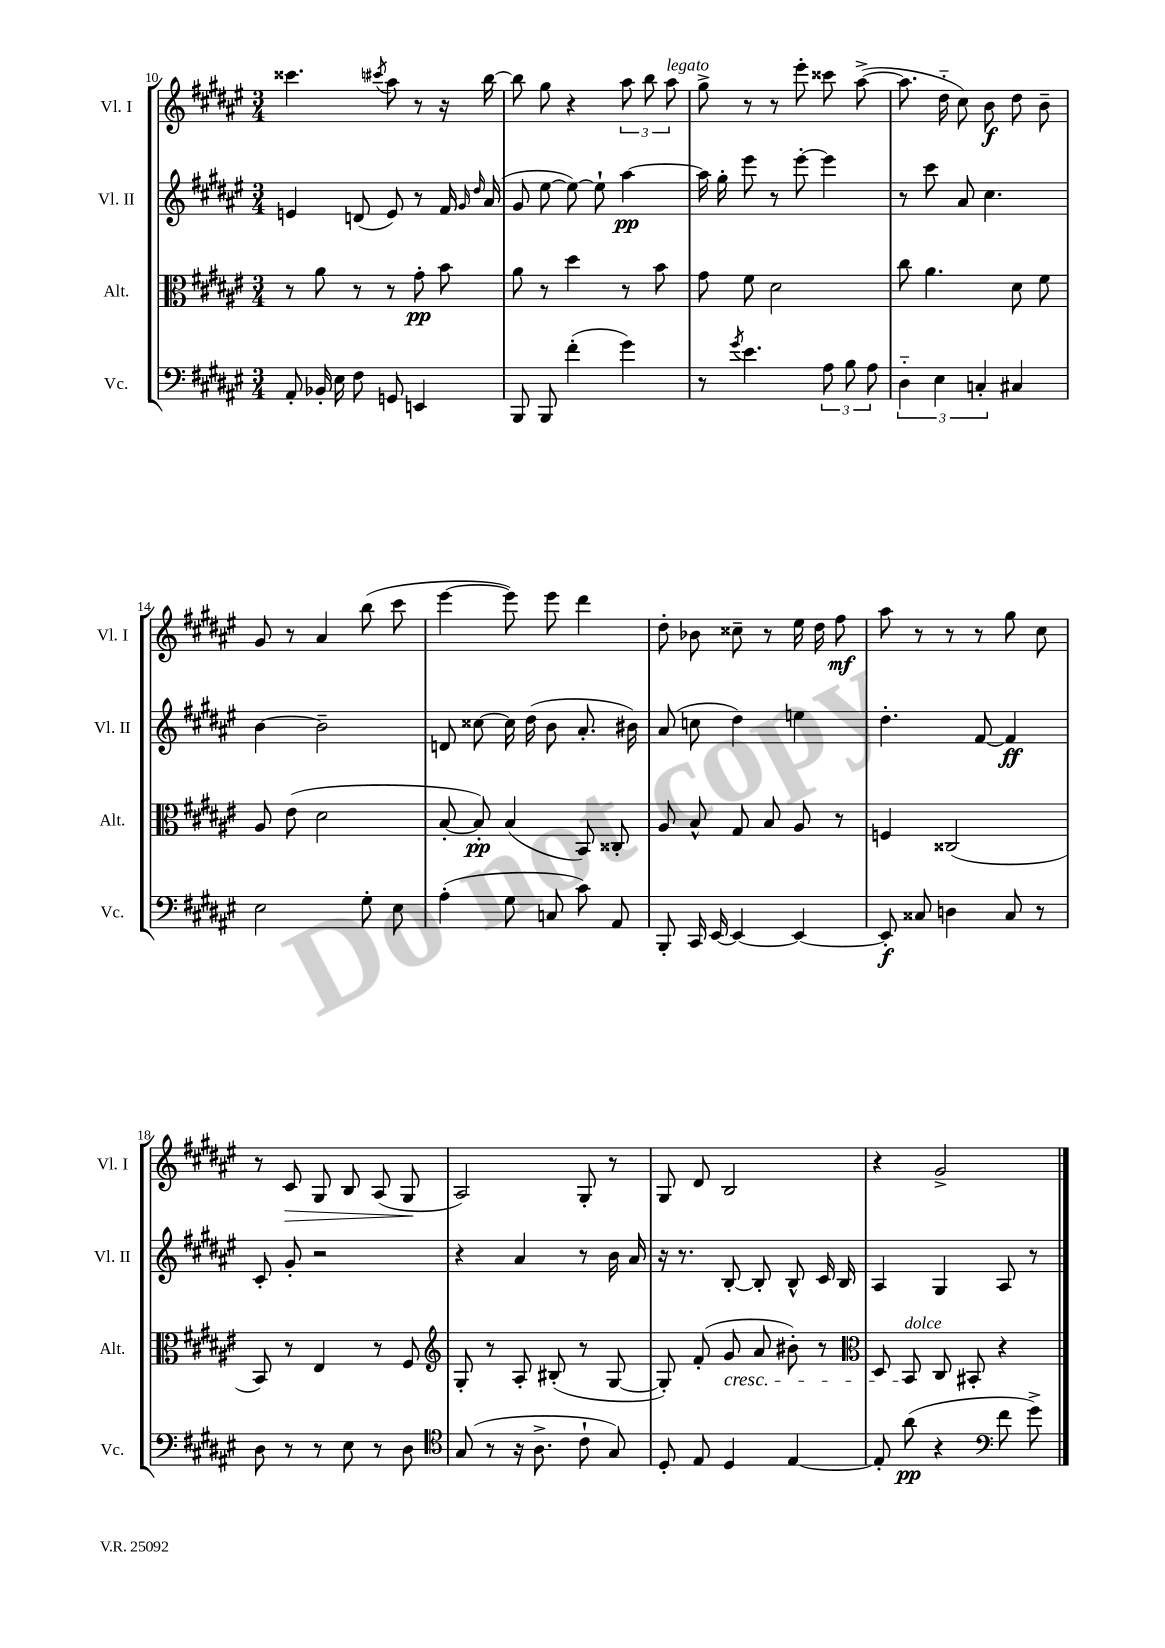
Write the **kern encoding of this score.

**kern	**kern	**kern	**kern
*staff4	*staff3	*staff2	*staff1
*clefF4	*clefC3	*clefG2	*clefG2
*k[f#c#g#d#a#e#]	*k[f#c#g#d#a#e#]	*k[f#c#g#d#a#e#]	*k[f#c#g#d#a#e#]
*M3/4	*M3/4	*M3/4	*M3/4
8AA#'	8r	4e	4.ccc##
16BB-'	8a#	.	.
16E#	.	.	.
8F#	8r	(8d	.
.	.	.	8qccc#
8GG	8r	8e)	8aa#
4EE	8g#'	8r	8r
.	8b	16f#	16r
.	.	16qqg#	.
.	.	16qqdd#	.
.	.	(16a#	[16bb
=	=	=	=
8BBB	8a#	8g#	8bb]
8BBB	8r	[8ee#	8gg#
(4f#'	4dd#	8ee#_)	4r
.	.	8ee#`]	.
4g#)	8r	[4aa#	12aa#
.	.	.	12bb
.	8b	.	.
.	.	.	12aa#
=	=	=	=
8r	8g#	16aa#]	8gg#^
.	.	16gg#'	.
8qg#	.	.	.
4.e#	8f#	8eee#	8r
.	2d#	8r	8r
.	.	[8eee#'	8eee#'
12A#	.	4eee#]	8ccc##
12B	.	.	.
.	.	.	([8aa#^
12A#	.	.	.
=	=	=	=
6D#'~	8cc#	8r	8.aa#]
.	4.a#	8ccc#	.
6E#	.	.	.
.	.	.	16dd#'~
.	.	8a#	8cc#)
6C'	.	.	.
.	.	4.cc#	8b
4C#	8d#	.	8dd#
.	8f#	.	8b~
=	=	=	=
2E#	8A#	[4b	8g#
.	(8e#	.	8r
.	2d#	2b~]	4a#
8G#'	.	.	(8bb
8E#	.	.	8ccc#
=	=	=	=
(4A#'	[8B'	8d	[4eee#
.	8B'])	[8cc##	.
8G#	(4B	16cc##]	8eee#])
.	.	(16dd#	.
8C	.	8b	8eee#
8c#)	8BB)	8.a#'	4ddd#
8AA#	8C##'	.	.
.	.	16b#)	.
=	=	=	=
8BBB'	8A#	(8a#	8dd#'
16CC#	8B^^	8cc	8b-
[16EE#	.	.	.
4EE#_	8G#	4dd#)	8cc##~
.	8B	.	8r
4EE#_	8A#	4ee	16ee#
.	.	.	16dd#
.	8r	.	8ff#
=	=	=	=
8EE#']	4F	4.dd#'	8aa#
8C##	.	.	8r
4D	(2C##	.	8r
.	.	[8f#	8r
8C##	.	4f#]	8gg#
8r	.	.	8cc#
=	=	=	=
8D#	8BB)	8c#'	8r
8r	8r	8g#'	8c#
8r	4E#	2r	8G#
8E#	.	.	8B
8r	8r	.	(8A#
8D#	8F#	.	8G#
=	=	=	=
*clefC4	*clefG2	*	*
(8G#	8G#'	4r	2A#)
8r	8r	.	.
16r	8A#'	4a#	.
8.A#^	.	.	.
.	(8B#'	.	.
8c#`	8r	8r	8G#'
8G#)	[8G#	16b	8r
.	.	16a#	.
=	=	=	=
8D#'	8G#'])	16r	8G#
.	.	8.r	.
8E#	(8f#'	.	8d#
4D#	8g#	[8B'	2B
.	8a#	8B']	.
[4E#	8b#')	8B^^	.
.	8r	16c#	.
.	.	16B	.
=	=	=	=
*	*clefC3	*	*
8E#']	8D#	4A#	4r
(8a#	8BB	.	.
4r	8C#	4G#	2g#^
.	8BB#'	.	.
*clefF4	*	*	*
8f#	4r	8A#	.
8g#^)	.	8r	.
==	==	==	==
*-	*-	*-	*-
